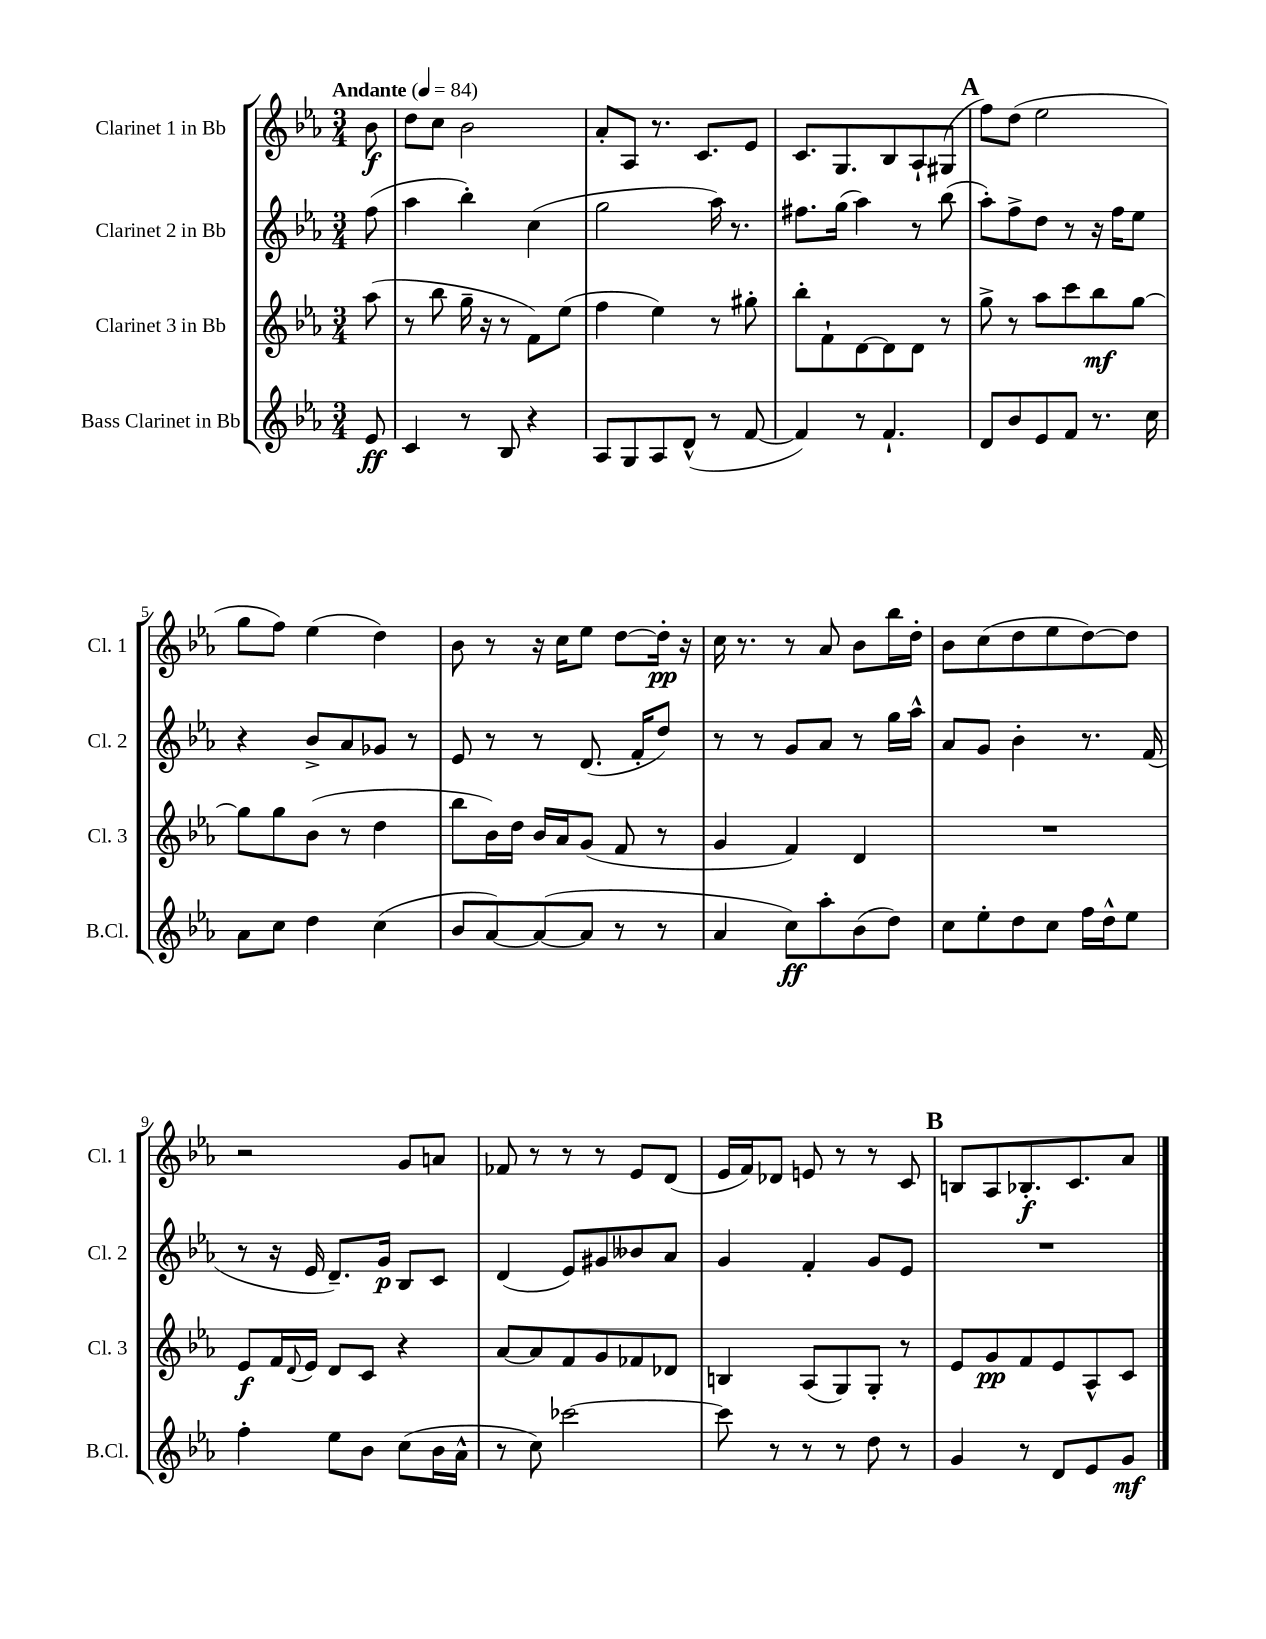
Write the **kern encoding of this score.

**kern	**kern	**kern	**kern
*staff4	*staff3	*staff2	*staff1
*clefG2	*clefG2	*clefG2	*clefG2
*k[b-e-a-]	*k[b-e-a-]	*k[b-e-a-]	*k[b-e-a-]
*M3/4	*M3/4	*M3/4	*M3/4
*MM84	*MM84	*MM84	*MM84
8e-	(8aa-	(8ff	8b-
=	=	=	=
4c	8r	4aa-	8dd
.	8bb-	.	8cc
8r	16gg~	4bb-')	2b-
.	16r	.	.
8B-	8r	.	.
4r	8f)	(4cc	.
.	(8ee-	.	.
=	=	=	=
8A-	4ff	2gg	8a-'
8G	.	.	8A-
8A-	4ee-)	.	8.r
(8d^^	.	.	.
.	.	.	8.c
8r	8r	16aa-)	.
.	.	8.r	.
[8f	8gg#'	.	8e-
=	=	=	=
4f])	8bb-'	8.ff#	8.c
.	8f`	.	.
.	.	(16gg	8.G
8r	[8d	4aa-)	.
4.f`	8d]	.	8B-
.	8d	8r	8A-`
.	8r	(8bb-	(8G#
=	=	=	=
8d	8gg^	8aa-')	8ff)
8b-	8r	8ff^	(8dd
8e-	8aa-	8dd	2ee-
8f	8ccc	8r	.
8.r	8bb-	16r	.
.	.	16ff	.
.	[8gg	8ee-	.
16cc	.	.	.
=	=	=	=
8a-	8gg]	4r	8gg
8cc	8gg	.	8ff)
4dd	(8b-	8b-^	(4ee-
.	8r	8a-	.
(4cc	4dd	8g-	4dd)
.	.	8r	.
=	=	=	=
8b-	8bb-	8e-	8b-
[8a-)	16b-)	8r	8r
.	16dd	.	.
(8a-_	16b-	8r	16r
.	16a-	.	16cc
8a-]	(8g	(8.d	8ee-
8r	8f	.	[8dd
.	.	16f'	.
8r	8r	8dd)	16dd']
.	.	.	16r
=	=	=	=
4a-	4g	8r	16cc
.	.	.	8.r
.	.	8r	.
8cc)	4f)	8g	8r
8aa-'	.	8a-	8a-
(8b-	4d	8r	8b-
8dd)	.	16gg	16bb-
.	.	16aa-^^	16dd'
=	=	=	=
8cc	2.r	8a-	8b-
8ee-'	.	8g	(8cc
8dd	.	4b-'	8dd
8cc	.	.	8ee-
16ff	.	8.r	[8dd)
16dd^^	.	.	.
8ee-	.	.	8dd]
.	.	(16f	.
=	=	=	=
4ff'	8e-	8r	2r
.	16f	16r	.
.	8qqd	.	.
.	16e-	16e-	.
8ee-	8d	8.d~)	.
8b-	8c	.	.
.	.	16g	.
(8cc	4r	8B-	8g
16b-	.	8c	8a
16a-^^	.	.	.
=	=	=	=
8r	[8a-	(4d	8f-
8cc)	8a-]	.	8r
[2ccc-	8f	8e-)	8r
.	8g	8g#	8r
.	8f-	8b--	8e-
.	8d-	8a-	(8d
=	=	=	=
8ccc-]	4B	4g	16e-
.	.	.	16f)
8r	.	.	8d-
8r	(8A-	4f'	8e
8r	8G)	.	8r
8dd	8G'	8g	8r
8r	8r	8e-	8c
=	=	=	=
4g	8e-	2.r	8B
.	8g	.	8A-
8r	8f	.	8.B-'
8d	8e-	.	.
.	.	.	8.c
8e-	8A-^^	.	.
8g	8c	.	8a-
==	==	==	==
*-	*-	*-	*-
